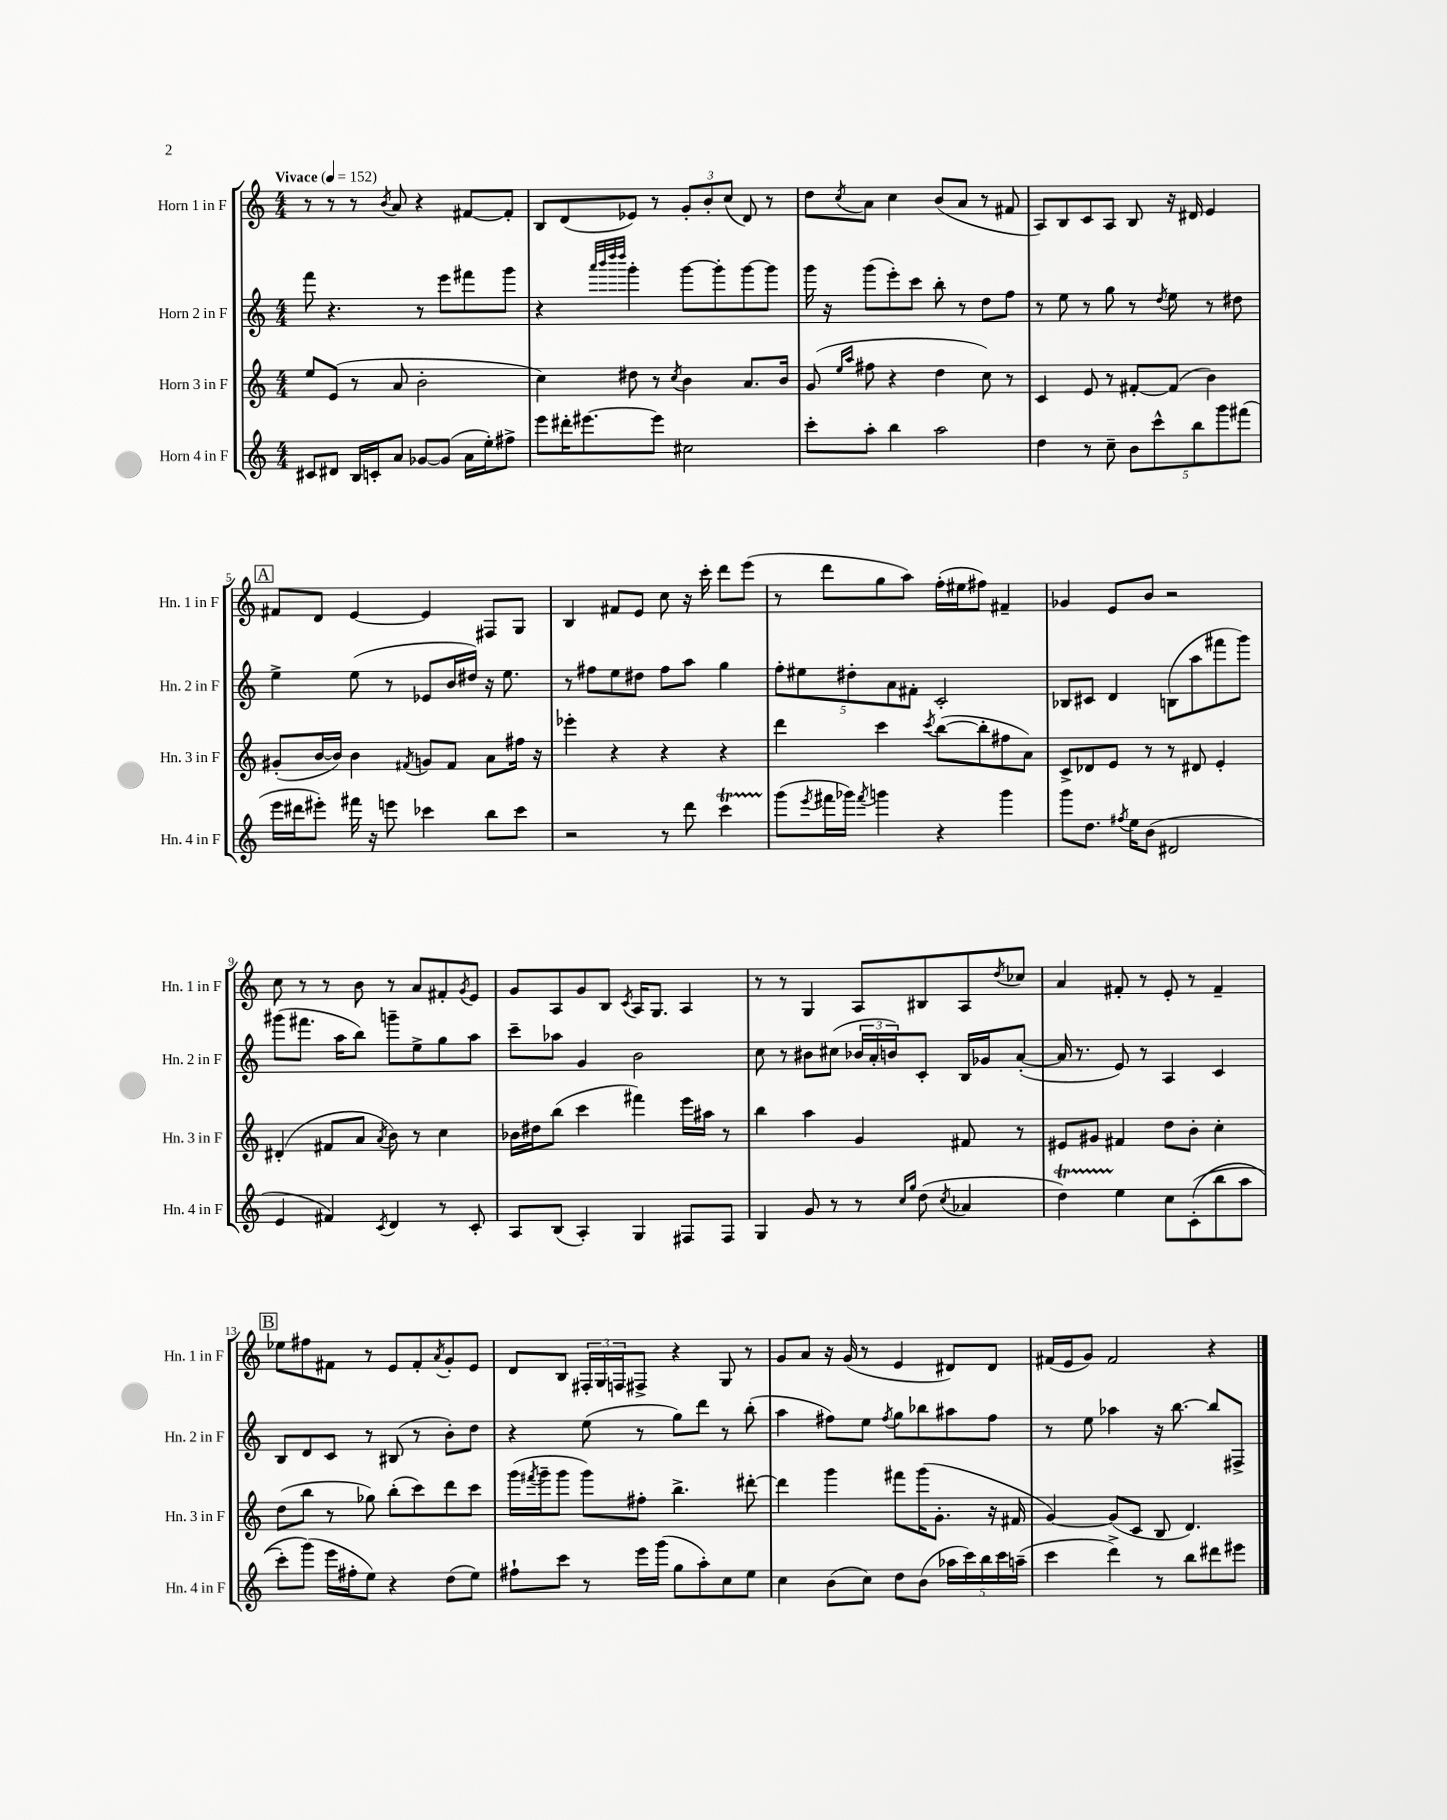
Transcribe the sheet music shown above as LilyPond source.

<<
\new StaffGroup <<
\new Staff = "s0" \with { instrumentName = "Horn 1 in F" shortInstrumentName = "Hn. 1 in F" } {
    \clef treble \key c \major \numericTimeSignature \time 4/4 \tempo "Vivace" 4 = 152
    r8 r8 r8 \acciaccatura { b'8 } a'8 r4 fis'8~ fis'8-. |
    b8 d'8( ees'8) r8 \tuplet 3/2 { g'8-. b'8-. c''8( } d'8) r8 |
    d''8 \acciaccatura { c''8 } a'8 c''4 b'8( a'8 r8 fis'8 |
    a8) b8 c'8 a8 b8 r16 dis'16 e'4 |
    \mark \markup { \box "A" } fis'8 d'8 e'4~ e'4 fis8 g8 |
    b4 fis'8 e'8 c''8 r16 c'''16-. d'''8 e'''8( |
    r8 d'''8 g''8 a''8) f''16-.( eis''16 fis''8) fis'4-- |
    ges'4 e'8 b'8 r2 |
    c''8 r8 r8 b'8 r8 a'8 fis'8-. \acciaccatura { g'8 } e'8 |
    g'8 a8 g'8 b8 \acciaccatura { c'8 } a16 g8. a4 |
    r8 r8 g4 a8 bis8 a8 \acciaccatura { d''8 } ces''8 |
    a'4 fis'8-. r8 e'8-. r8 fis'4-- |
    \mark \markup { \box "B" } ees''8 fis''8 fis'8 r8 e'8 fis'8-. \acciaccatura { a'8 } g'8-. e'8 |
    d'8 b8 \tuplet 3/2 { fis16-. g16 f16 } fis8-> r4 g8 r8 |
    g'8 a'8 r16 g'16( r8 e'4 dis'8) dis'8 |
    fis'16( e'16 g'8) fis'2 r4 \bar "|." |
}
\new Staff = "s1" \with { instrumentName = "Horn 2 in F" shortInstrumentName = "Hn. 2 in F" } {
    \clef treble \key c \major \numericTimeSignature \time 4/4
    f'''8 r4. r8 e'''8 fis'''8 g'''8 |
    r4 \grace { a'''32 b'''32 d''''32 d''''32 } g'''4-. g'''8~ g'''8-. g'''8~ g'''8 |
    g'''16 r16 g'''8( e'''8-.) c'''8 b''8-. r8 d''8 f''8 |
    r8 e''8 r8 g''8 r8 \acciaccatura { d''8 } e''8 r8 dis''8 |
    \mark \markup { \box "A" } e''4-> e''8( r8 ees'8 b'16 dis''16) r16 e''8. |
    r8 fis''8 e''8 dis''8 fis''8 a''8 g''4 |
    \tuplet 5/4 { f''8-. eis''8 dis''8-. a'8 fis'8-. } c'2-. |
    bes8 cis'8 d'4 b8( a''8 fis'''8 g'''8) |
    gis'''8( fis'''8. a''16 b''8) g'''8-- e''8-> g''8 a''8 |
    c'''8-- aes''8 g'4 b'2 |
    c''8 r8 bis'8 cis''8( \tuplet 3/2 { bes'16 a'16-. b'16) } c'8-. b16 ges'16 a'8~-.( |
    a'16 r8. e'8) r8 a4 c'4 |
    \mark \markup { \box "B" } b8 d'8 c'8 r8 bis8( r8 b'8-.) d''8 |
    r4 e''8( r8 g''8) d'''8 r8 b''8-.( |
    a''4 fis''8) e''8 \acciaccatura { fis''8 } g''8 bes''8 ais''8 fis''8 |
    r8 e''8 aes''4 r16 b''8.~ b''8 fis8-> \bar "|." |
}
\new Staff = "s2" \with { instrumentName = "Horn 3 in F" shortInstrumentName = "Hn. 3 in F" } {
    \clef treble \key c \major \numericTimeSignature \time 4/4
    e''8 e'8( r8 a'8 b'2-. |
    c''4) dis''8 r8 \acciaccatura { c''8 } b'4 a'8. b'16 |
    g'8( \grace { e''16 a''16 } fis''8 r4 d''4 c''8) r8 |
    c'4 e'8 r8 fis'8~-. fis'8( b'4) |
    \mark \markup { \box "A" } gis'8-.( b'16~ b'16) b'4 \acciaccatura { fis'8 } g'8 fis'8 a'8 fis''16 r16 |
    ees'''4-. r4 r4 r4 |
    d'''4 c'''4 \acciaccatura { c'''8 } b''8~( b''8-. fis''8 a'8) |
    c'8-> des'8 e'8 r8 r8 dis'8 e'4-. |
    dis'4-.( fis'8 a'8 \acciaccatura { a'8 } b'8) r8 c''4 |
    bes'16 dis''16 b''8( c'''4 fis'''4) e'''16 ais''16 r8 |
    b''4 a''4 g'4 fis'8 r8 |
    eis'8 gis'8 fis'4 d''8 b'8-. c''4-. |
    \mark \markup { \box "B" } d''8( b''8 r8 ges''8) b''8-.( c'''8) d'''8 c'''8 |
    g'''16( \acciaccatura { fis'''8 } g'''16-- g'''8 g'''8) fis''8-. b''4.-> dis'''8~-. |
    dis'''4 g'''4 fis'''8 g'''16( g'8.-. r16 fis'16 |
    g'4~) g'8( c'8 b8 d'4.) \bar "|." |
}
\new Staff = "s3" \with { instrumentName = "Horn 4 in F" shortInstrumentName = "Hn. 4 in F" } {
    \clef treble \key c \major \numericTimeSignature \time 4/4
    cis'8 dis'8 b16 c'16-. a'8 ges'8~ ges'8( a'16 e''16-.) fis''8-> |
    e'''8 dis'''16-. eis'''8.~ eis'''8 cis''2 |
    c'''8-. a''8-. b''4 a''2 |
    d''4 r8 c''8-- \tuplet 5/4 { b'8 c'''8-^ b''8 g'''8 fis'''8( } |
    \mark \markup { \box "A" } e'''16 dis'''16 eis'''8-.) fis'''16 r16 e'''8 ces'''4 b''8 ces'''8 |
    r2 r8 d'''8 c'''4\startTrillSpan |
    g'''8\stopTrillSpan( \acciaccatura { e'''8 } fis'''16 ges'''16) \acciaccatura { fis'''8 } g'''4 r4 g'''4 |
    g'''8 d''8. \acciaccatura { fis''8 } e''16 b'8( dis'2 |
    e'4 fis'4) \acciaccatura { c'8 } d'4 r8 c'8-. |
    a8 b8( a4-.) g4 fis8 fis8 |
    g4 g'8 r8 r8 \grace { c''16 g''16 } d''8( \acciaccatura { c''8 } aes'4 |
    d''4\startTrillSpan) e''4\stopTrillSpan c''8 c'8-.(\( b''8 a''8 |
    \mark \markup { \box "B" } c'''8-.) g'''8(\) e'''16 fis''16-. e''8) r4 d''8( e''8) |
    fis''8-! c'''8 r8 e'''16 g'''16( g''8 a''8-.) c''8 e''8 |
    c''4 b'8( c''8) d''8 b'8( \tuplet 5/4 { aes''16 c'''16) b''16 c'''16 a''16--( } |
    c'''4 d'''4->) r8 b''8 dis'''8 eis'''8 \bar "|." |
}
>>
>>
